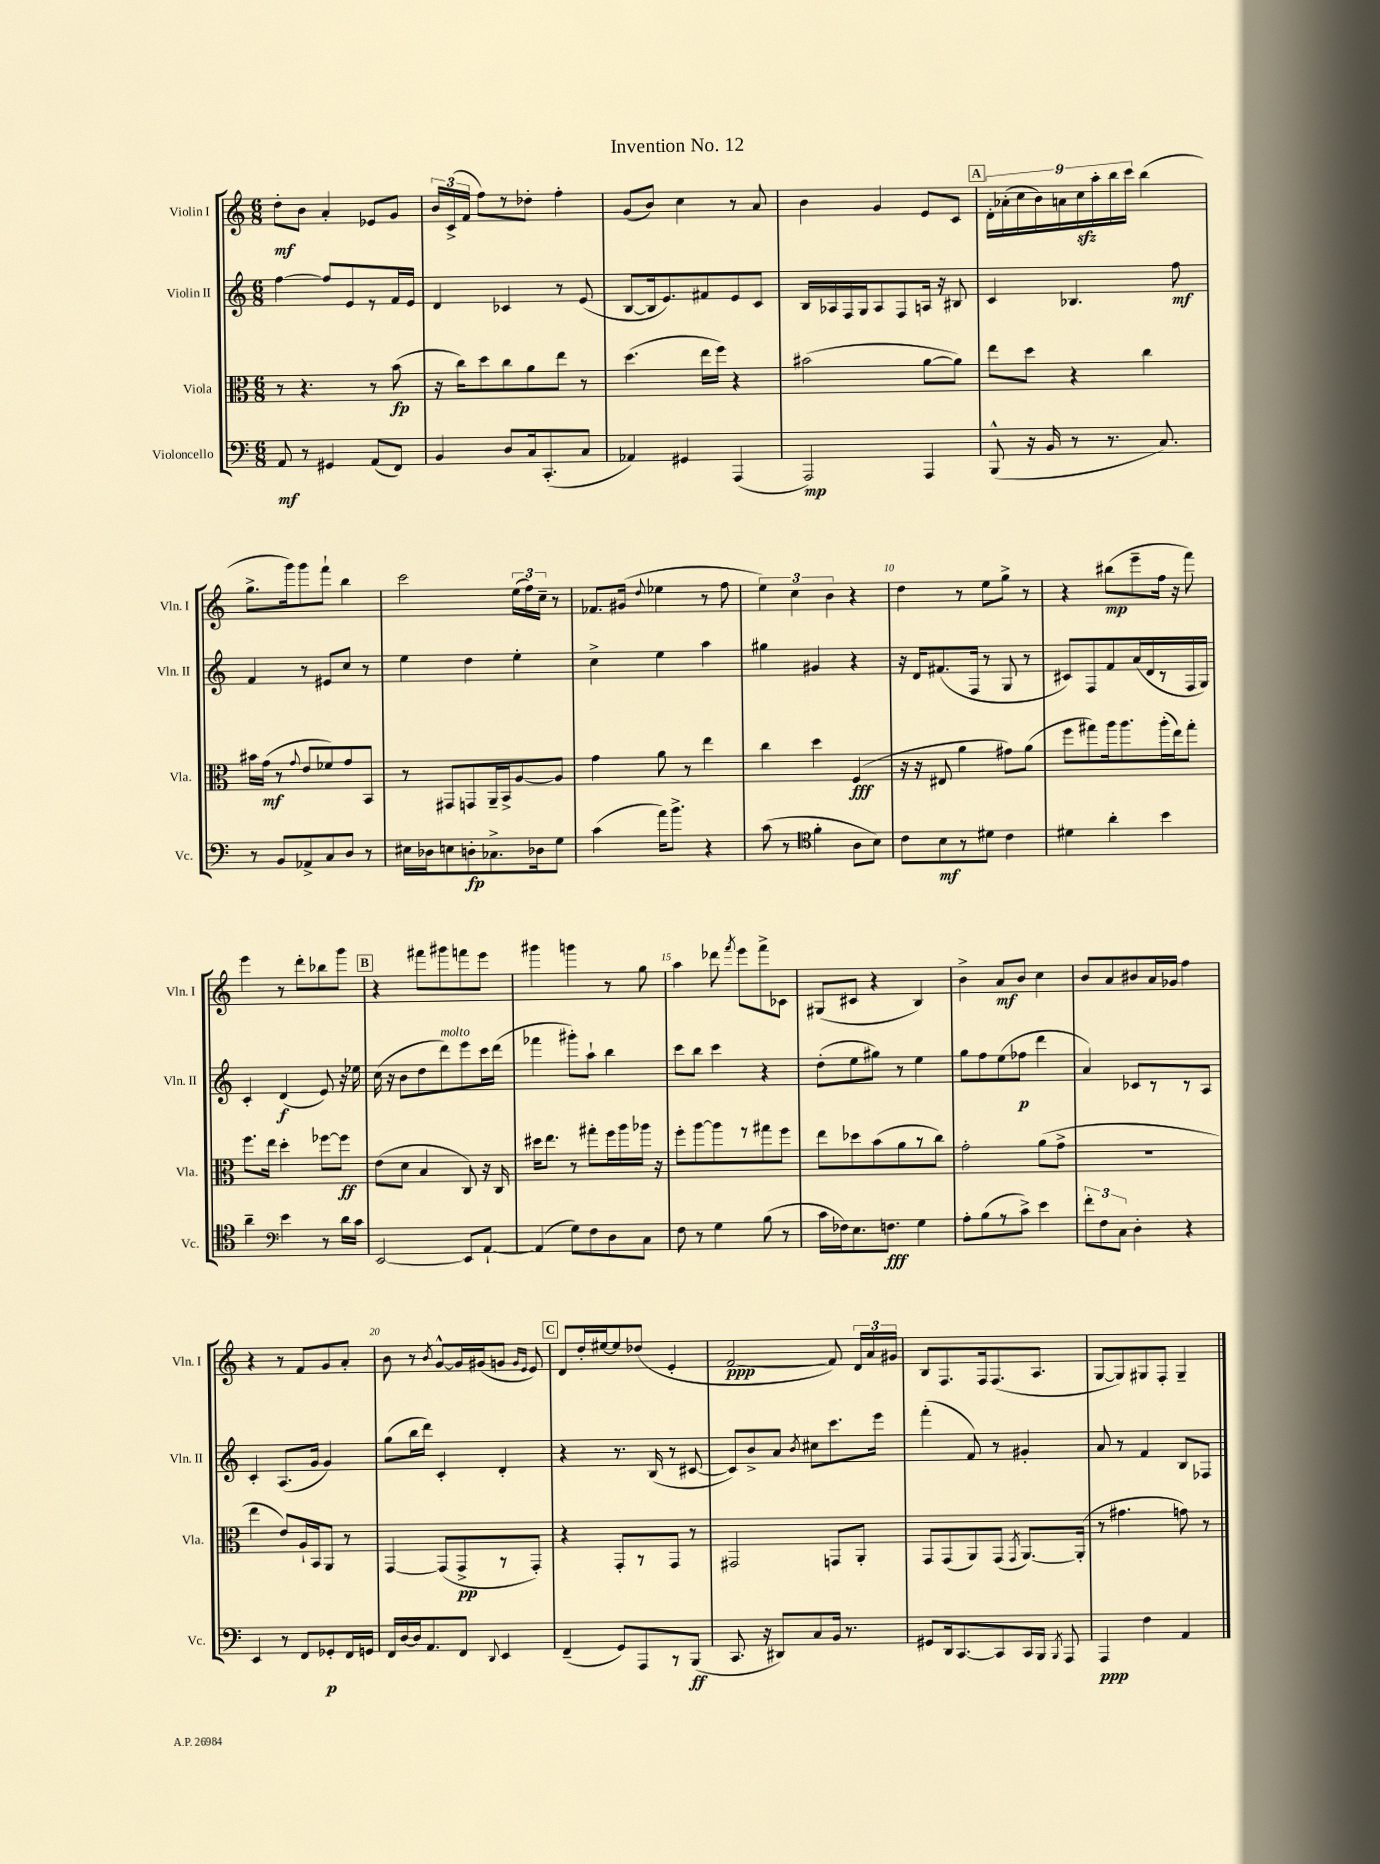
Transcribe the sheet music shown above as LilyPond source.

\header { title = "Invention No. 12" }
<<
\new StaffGroup <<
\new Staff = "s0" \with { instrumentName = "Violin I" shortInstrumentName = "Vln. I" } {
    \clef treble \key c \major \numericTimeSignature \time 6/8
    \autoBeamOff d''8[-.\mf b'8] a'4-. ees'8[ g'8] |
    \tuplet 3/2 { b'16[ c'16->( f'16] } f''8[) r8 des''8]-. f''4-. |
    g'8[( b'8]) c''4 r8 a'8 |
    b'4 g'4 e'8[ c'8] |
    \mark \markup { \box "A" } \tuplet 9/8 { d'16[-. aes'16-.( c''16 b'16) a'16 c''16\sfz a''16-. b''16 c'''16] } b''4( |
    g''8.[-> g'''16) g'''8 f'''8]-! b''4 |
    c'''2 \tuplet 3/2 { e''16[( f''16) c''16]-- } r8 |
    fes'8.[ gis'16]( \appoggiatura { d''8 } ees''4 r8 f''8 |
    \tuplet 3/2 { e''4) c''4 b'4 } r4 |
    d''4 r8 e''8[ g''8]-> r8 |
    r4 bis''8[\mp( e'''8-- f''16] r16 f'''8) |
    e'''4 r8 d'''8[-. bes''8 g'''8] |
    \mark \markup { \box "B" } r4 fis'''8[ gis'''8 f'''8 e'''8] |
    gis'''4 g'''4 r8 g''8 |
    a''4 des'''8 \acciaccatura { f'''8 } e'''8[ f'''8-> ces'8] |
    gis8[( cis'8] r4 b4) |
    b'4-> a'8[\mf b'8] c''4 |
    b'8[ a'8 bis'8 a'16 ges'16] f''4 |
    r4 r8 f'8[ g'8 a'8]-. |
    b'8 r8 \acciaccatura { b'8 } g'8[~-^ g'16 gis'16( g'8] \grace { g'16[ e'16] } e'8) |
    \mark \markup { \box "C" } d'8[ d''16-. eis''16~ eis''8 des''8]( e'4-. |
    f'2~\ppp f'8) \tuplet 3/2 { d'16[ a'16 gis'16] } |
    b8[ f8. f16 f8.( a8.] |
    g8[~ g8) gis8 f8]-. gis4-- \bar "|." |
}
\new Staff = "s1" \with { instrumentName = "Violin II" shortInstrumentName = "Vln. II" } {
    \clef treble \key c \major \numericTimeSignature \time 6/8
    \autoBeamOff f''4~ f''8[ e'8 r8 f'16 e'16] |
    d'4 ces'4 r8 e'8( |
    b8[~ b16 e'8.) fis'8 e'8 c'8] |
    b16[ aes16 f16 g16 aes8 f8 a16] r16 bis8 |
    \mark \markup { \box "A" } c'4 bes4. f''8\mf |
    f'4 r8 eis'8[ c''8] r8 |
    e''4 d''4 e''4-. |
    c''4-> e''4 a''4 |
    gis''4 gis'4 r4 |
    r16 d'16[ fis'8.( f16] r8 g8 r8 |
    cis'8[) f8 f'8 a'16( d'16 r8 f16 g16]) |
    c'4-. d'4\f( e'8) r16 ees''16 |
    \mark \markup { \box "B" } c''16( r16 b'8[ d''8 d'''8^\markup { \italic "molto" }) e'''8 c'''16 d'''16]( |
    fes'''4 gis'''8[-.) a''8]-! b''4 |
    c'''8[ b''8] c'''4 r4 |
    d''8[-.( e''8 gis''8]) r8 e''4 |
    g''8[ f''8 e''8( fes''8]\p d'''4 |
    a'4) ces'8[ r8 r8 a8] |
    c'4-. a8.[( g'16] g'4) |
    g''8[( b''16 d'''16]) c'4-. d'4-. |
    \mark \markup { \box "C" } r4 r8. b16( r8 cis'8~ |
    cis'8[) b'8-> a'8] \acciaccatura { b'8 } cis''8[ c'''8. e'''16] |
    f'''4-.( f'8) r8 gis'4-. |
    a'8 r8 f'4 b8[ fes8] \bar "|." |
}
\new Staff = "s2" \with { instrumentName = "Viola" shortInstrumentName = "Vla." } {
    \clef alto \key c \major \numericTimeSignature \time 6/8
    \autoBeamOff r8 r4. r8 b'8\fp( |
    r16 c''16[) d''8 c''8 a'8 e''8] r8 |
    d''4.( e''16[ f''16]) r4 |
    bis'2( a'8[~ a'8]) |
    \mark \markup { \box "A" } e''8[ d''8] r4 c''4 |
    bis'16[ g'16]\mf( r8 \appoggiatura { g'8 } e'8[ fes'8) g'8 b,8] |
    r8 gis,8[ g,8 a,16-- b,16-> a8~ a8] |
    g'4 a'8 r8 e''4 |
    c''4 d''4 f4\fff( |
    r16 r16 eis8 a'4 gis'8[) a'8]( |
    f''8[ gis''8) a''16 a''8. a''16-.( e''16) gis''8]-. |
    f''8.[ e''16] d''4-. fes''8[~ fes''8]\ff |
    \mark \markup { \box "B" } e'8[( d'8] b4 c8) r16 c16 |
    dis''16[ e''8.] r8 gis''8[-. f''16 a''16 aes''16] r16 |
    f''8[-. a''8~ a''8 r8 gis''8 f''8] |
    e''8[ des''8 b'8( a'8 r8 c''8]) |
    g'2-. a'8[( g'8]-> |
    R2. |
    e''4 e'8[) a16-! b,16 a,8] r8 |
    g,4~ g,8[( g,8->\pp r8 g,8]-.) |
    \mark \markup { \box "C" } r4 g,8[-. r8 g,8] r8 |
    gis,2 g,8[ a,8]-. |
    g,8[ g,8( a,8) g,8]( \acciaccatura { g,8 } a,8.[~) a,16]-.( |
    r8 gis'4. g'8) r8 \bar "|." |
}
\new Staff = "s3" \with { instrumentName = "Violoncello" shortInstrumentName = "Vc." } {
    \clef bass \key c \major \numericTimeSignature \time 6/8
    \autoBeamOff a,8\mf r8 gis,4 a,8[( f,8]) |
    b,4 d8[ c16 c,8.-.( c8] |
    aes,4) gis,4 a,,4( |
    a,,2\mp) a,,4 |
    \mark \markup { \box "A" } b,,8-^( r16 b,16 r8 r8. c8.) |
    r8 b,8[ aes,8-> c8 d8] r8 |
    eis16[ des16 e8 d8-.\fp ces8.-> des16 g8] |
    c'4( a'16[) b'8.]-> r4 |
    c'8( r8 \clef tenor f'4-. a8[ b8]) |
    c'8[ b8\mf r8 dis'8] c'4 |
    dis'4 a'4-. b'4 |
    a'4-- \clef bass e'4 r8 d'16[ c'16] |
    \mark \markup { \box "B" } e,2~ e,8[ a,8]~-! |
    a,4( g8[) f8 d8 c8] |
    f8 r8 g4 b8( r8 |
    c'16[ fes16) e8. f8.]\fff g4 |
    a8[-. b8( r8 c'8]->) e'4 |
    \tuplet 3/2 { f'8[-. f8 c8] } d4-. r4 |
    e,4 r8 f,8[ ges,8-.\p f,16 g,16] |
    f,16[ d16~ d16 a,8. f,8] \appoggiatura { d,8 } e,4 |
    \mark \markup { \box "C" } f,4--( g,8[) a,,8 r8 b,,8]\ff( |
    c,8. r16 dis,8[) c8 b,16] r8. |
    gis,8[ d,16 c,8.~ c,8 c,16 b,,16] \acciaccatura { b,,8 } a,,8 |
    a,,4\ppp f4 a,4 \bar "|." |
}
>>
>>
\layout { \context { \Score \override BarNumber.break-visibility = ##(#f #t #t) barNumberVisibility = #(every-nth-bar-number-visible 5) } }
